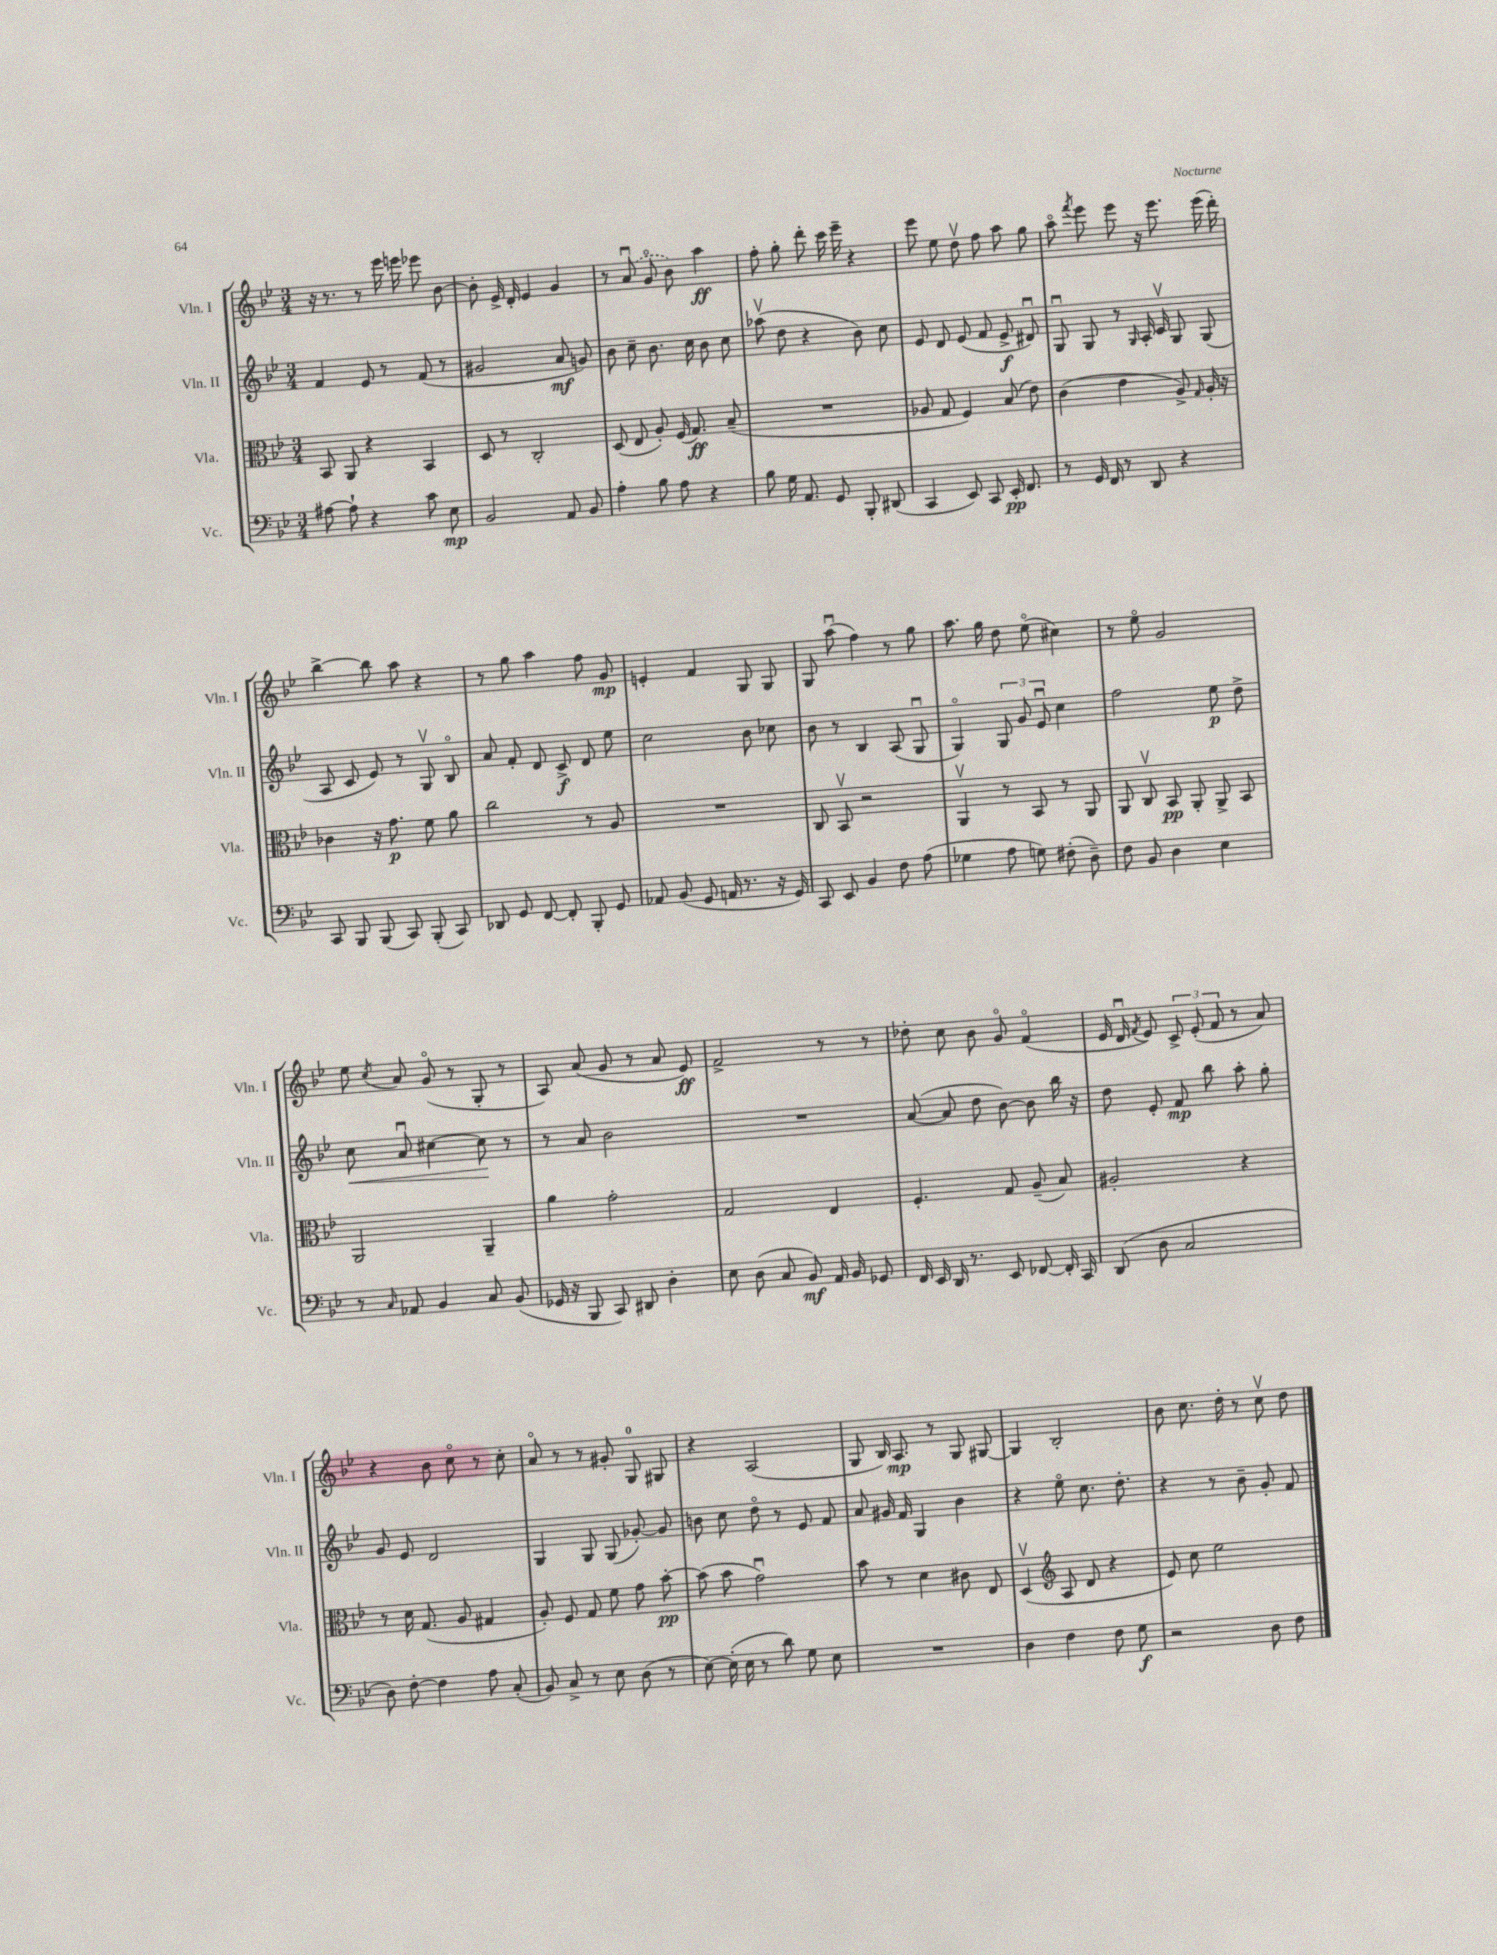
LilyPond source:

<<
\new StaffGroup <<
\new Staff = "s0" \with { instrumentName = "Vln. I" shortInstrumentName = "Vln. I" } {
    \clef treble \key bes \major \numericTimeSignature \time 3/4
    \autoBeamOff r16 r8. r8 ees'''16 e'''16 ees'''8 bes'8~ |
    bes'8-. ees'16-> d'16-. ees'4 g'4 |
    r8 \once \slurDashed a'8\downbow( g'8\flageolet bes'8) a''4\ff |
    f''8-. g''8-. d'''8-. c'''16 ees'''16-- r4 |
    ees'''8 ees''8 d''8\upbow f''8 a''8 g''8 |
    a''8\flageolet \acciaccatura { f'''8 } ees'''8 ees'''8 r16 ees'''8. ees'''16( d'''16-.) |
    bes''4~-> bes''8 a''8 r4 |
    r8 g''8 a''4 f''8 g'8\mp |
    e'4-. f'4 g8 g8 |
    g8 a''8\downbow( f''4) r8 g''8 |
    a''8. g''16 d''8 ees''8\flageolet( cis''4) |
    r8 ees''8\flageolet g'2 |
    ees''8 \acciaccatura { c''8 } a'8 g'8\flageolet( r8 g8-. r8 |
    a8) a'8( g'8 r8 a'8 ees'8\ff) |
    f'2-> r8 r8 |
    des''8-. c''8 bes'8 g'8\flageolet f'4\flageolet( |
    ees'16 d'16\downbow \acciaccatura { f'8 } ees'8) \tuplet 3/2 { c'8-> ees'8-.( f'8 } r8 a'8) |
    r4 bes'8 c''8\flageolet r8 c''8-. |
    a'8\flageolet r8 r8 gis'8-. g8-0 gis8 |
    r4 a2( |
    g8 bes16) a8.\mp r8 g8 gis8~ |
    gis4 bes2-. |
    bes'8 c''8. d''16-. r8 c''8\upbow d''8 \bar "|." |
}
\new Staff = "s1" \with { instrumentName = "Vln. II" shortInstrumentName = "Vln. II" } {
    \clef treble \key bes \major \numericTimeSignature \time 3/4
    \autoBeamOff f'4 ees'8 r8 f'8( r8 |
    gis'2 a'8\mf g'8) |
    bes'8 c''8-- bes'8. c''16 bes'8 c''8 |
    aes''8\upbow( d''8 r4 bes'8) c''8 |
    ees'8 d'8 ees'8( f'8 ees'8->\f dis'8\downbow) |
    g8\downbow g8 r8 \grace { g16 } a16-. c'16\upbow g8 g8( |
    a8 c'8 ees'8) r8 g8\upbow bes8\flageolet |
    a'8 f'8-. d'8 c'8->\f d'8 ees''8 |
    c''2 bes'8 ces''8 |
    bes'8 r8 bes4 a8( g8\downbow |
    g4\flageolet) \tuplet 3/2 { g8 g'8 ees'8\downbow } c''4 |
    f''2 ees''8\p d''8-> |
    c''8\< a'8\downbow cis''4~ cis''8\! r8 |
    r8 a'8 bes'2 |
    R2. |
    a'8~( a'8 d''8 bes'8~) bes'8 bes''16 r16 |
    d''8 ees'8-. f'8\mp bes''8 a''8-. g''8-. |
    g'8 ees'8 d'2 |
    g4 g8 g8( ges'8~-.) ges'8 |
    b'8 c''8 d''8\flageolet r8 ees'8 f'8 |
    a'8 gis'16 f'16 g4 bes'4 |
    r4 ees''8\flageolet c''8. d''8.-. |
    r4 r8 bes'8-- g'8-. f'8 \bar "|." |
}
\new Staff = "s2" \with { instrumentName = "Vla." shortInstrumentName = "Vla." } {
    \clef alto \key bes \major \numericTimeSignature \time 3/4
    \autoBeamOff bes,8 a,8 r4 bes,4 |
    d8 r8 c2-. |
    d8( ees8 a8-.) f16( g8.\ff) bes8--( |
    R2. |
    aes8 g8 f4) bes8( ees'8) |
    c'4( ees'4 a8->) \grace { g16 } a16-. r16 |
    ces'4 r16 g'8.\p f'8 a'8 |
    c''2 r8 a8 |
    R2. |
    c8 bes,8\upbow r2 |
    a,4\upbow r8 bes,8 r8 a,8 |
    a,8 c8\upbow bes,8\pp a,8-. a,8-> bes,8 |
    a,2 a,4-- |
    a'4 g'2-. |
    g2 ees4 |
    f4.-. g8 a8--( bes8) |
    ais2-. r4 |
    r8 d'16 g8.( a8 gis4 |
    a8-.) f8 g8 f'8 g'8 bes'8~-.\pp |
    bes'8( bes'8 g'2\downbow) |
    bes'8 r8 d'4 cis'8 ees8 |
    d4\upbow( \clef treble a8 d'8 r4 |
    ees'8) c''8 ees''2 \bar "|." |
}
\new Staff = "s3" \with { instrumentName = "Vc." shortInstrumentName = "Vc." } {
    \clef bass \key bes \major \numericTimeSignature \time 3/4
    \autoBeamOff ais8~ ais8-! r4 c'8 ees8\mp |
    bes,2 a,8 bes,8 |
    a4-. bes8 a8 r4 |
    bes8 g16 a,8. g,8 bes,,8-. dis,8( |
    c,4 ees,8) c,8 ees,16-.\pp f,8. |
    r8 g,16 f,16 r8 d,8 r4 |
    c,8 bes,,8 bes,,8( c,8) bes,,8-.( c,8) |
    des,8 g,8 f,8~ f,8-. bes,,8-. g,8 |
    aes,8 bes,8( g,8 a,16 r8. r16 g,16) |
    c,8 ees,8 bes,4 f8 a8( |
    ges4 a8 g8) fis8-.( d8--) |
    f8 bes,8 d4 ees4 |
    r8 \grace { c16 } aes,8 bes,4 c8 bes,8( |
    ges,16 r16 bes,,8 c,8) dis,8 d4-. |
    ees8 d8( c8 bes,8\mf) a,16 bes,16 ges,8 |
    f,16 ees,16 d,16 r8. ees,8 fes,8~ fes,16-. c,16 |
    d,8( d8 c2 |
    d8) f8~-. f4 a8 c8-.( |
    bes,8) c8-> r8 ees8 d8( r8 |
    ees8~) ees16-.( ees16 r8 d'8) g8 ees8 |
    R2. |
    d4 f4 f8 g8\f |
    r2 d8 f8 \bar "|." |
}
>>
>>
\layout { \context { \Score \remove "Bar_number_engraver" } }
